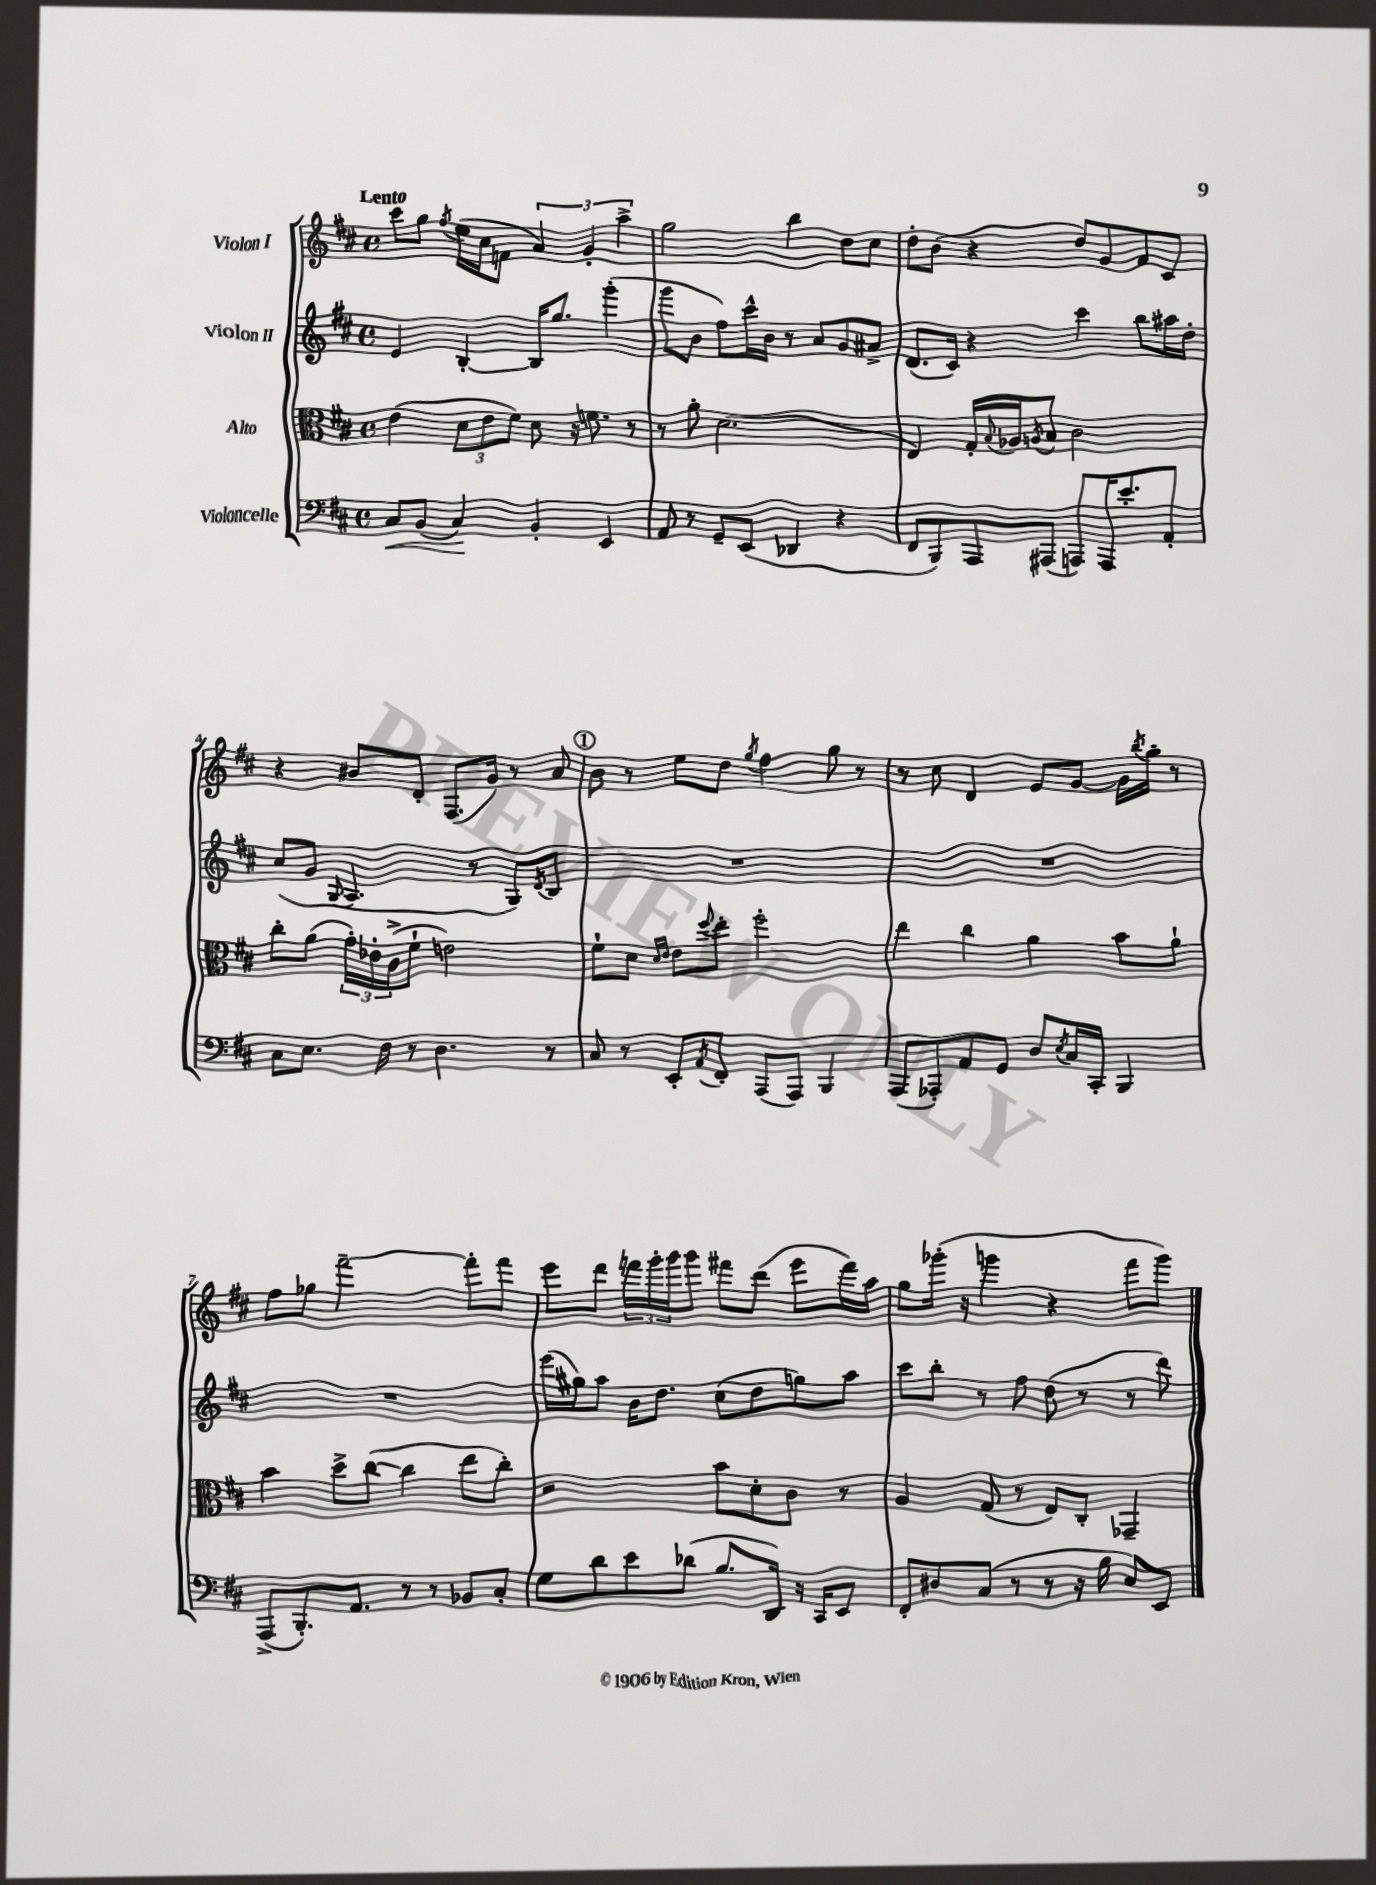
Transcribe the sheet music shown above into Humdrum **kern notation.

**kern	**kern	**kern	**kern
*staff4	*staff3	*staff2	*staff1
*clefF4	*clefC3	*clefG2	*clefG2
*k[f#c#]	*k[f#c#]	*k[f#c#]	*k[f#c#]
*M4/4	*M4/4	*M4/4	*M4/4
*met(c)	*met(c)	*met(c)	*met(c)
8C#	(4e	4e	8ccc#
(8BB	.	.	8gg
.	.	.	8qff#
4C#)	12d	[4B'	(16ee
.	.	.	16cc#
.	12e	.	.
.	.	.	8f
.	12f#)	.	.
4BB'	8d	16B]	6a)
.	.	8.gg	.
.	16r	.	.
.	.	.	6g'
.	8.f	.	.
4EE	.	(4ggg'	.
.	.	.	6aa^
.	8r	.	.
=	=	=	=
8AA	8r	8ggg	2gg
8r	8a'	8b	.
8GG~	(2.d	8ff#)	.
(8EE	.	16ccc#^^	.
.	.	16b	.
4DD-	.	8r	4bb
.	.	8a	.
4r	.	8g	8dd
.	.	8a#^	8cc#
=	=	=	=
8FF#	4E)	(8.d	8dd'
8BBB)	.	.	(8b
.	.	16c#)	.
8AAA	16G'	4r	4r
.	8qqB	.	.
.	16A-	.	.
.	8qA	.	.
(8AAA#	8B	.	.
8AAA)	2c#	4ccc#	8dd)
16AAA	.	.	8g
8.e'	.	.	.
.	.	8bb	8f#
8AA'	.	16aa#	8c#
.	.	16dd'	.
=	=	=	=
8C#	8cc#'	(8cc#	4r
8.E	(8a	8g	.
.	.	8qqG	.
.	24g')	4.A	8b#
.	24e-'	.	.
16F#	.	.	.
.	(24c#^	.	.
8r	8f#`	.	8d'
4.D	2e)	.	(8.F#
.	.	8r	.
.	.	.	16g)
.	.	8G)	8r
.	.	8qd	.
8r	.	8B	8a
=	=	=	=
8C#	8f#`	1r	8b
8r	8d	.	8r
.	16qqd	.	.
.	16qqe	.	.
8EE'	8e	.	8ee
8qAA	8qqff#	.	.
8FF#'	8ee'	.	8dd
.	.	.	8qgg
(8AAA	2ff#'	.	4ff#
8AAA)	.	.	.
4BBB	.	.	8gg
.	.	.	8r
=	=	=	=
(8AAA	4ee	1r	8r
8AAA-')	.	.	8cc#
8AA	4cc#	.	4d
8GG	.	.	.
8D	4a	.	8e
8qE	.	.	.
16C#	.	.	[8g
16CC#'	.	.	.
4BBB	8b	.	16g]
.	.	.	8qbb
.	.	.	16gg'
.	8a`	.	8r
=	=	=	=
(8AAA^	4b	1r	8ff#
8.BBB')	.	.	8gg-
.	8dd^	.	[2fff#~
8.AA	.	.	.
.	([8cc#	.	.
8r	4cc#]	.	.
8r	.	.	.
8BB-	8ee	.	8fff#']
8C#'	8cc#')	.	8fff#
=	=	=	=
8G	2r	(16eee	8eee
.	.	16gg#)	.
8d	.	8aa	8ddd
8e	.	16b	24fff
.	.	.	24ggg'
.	.	8.dd	.
.	.	.	24ggg
(8d-	.	.	8ggg
8.B	8b	(8cc#	8fff#
.	8d'	8dd	(8ddd
16DD)	.	.	.
16r	8c#	8gg)	8eee
16CC#	.	.	.
8EE	8r	8aa	16fff#)
.	.	.	16aa
=	=	=	=
8FF#'	4A	8ccc#	8gg
8D#	.	8bb'	(16ggg-'
.	.	.	16r
(8C#	(8G	8r	4ggg
8r	8r	8ff#	.
8r	8E)	(8dd	4r
16r	8C#'	8r	.
16B	.	.	.
8E)	4GG-~	8r	8fff#
8EE	.	8ddd)	8ggg)
==	==	==	==
*-	*-	*-	*-
